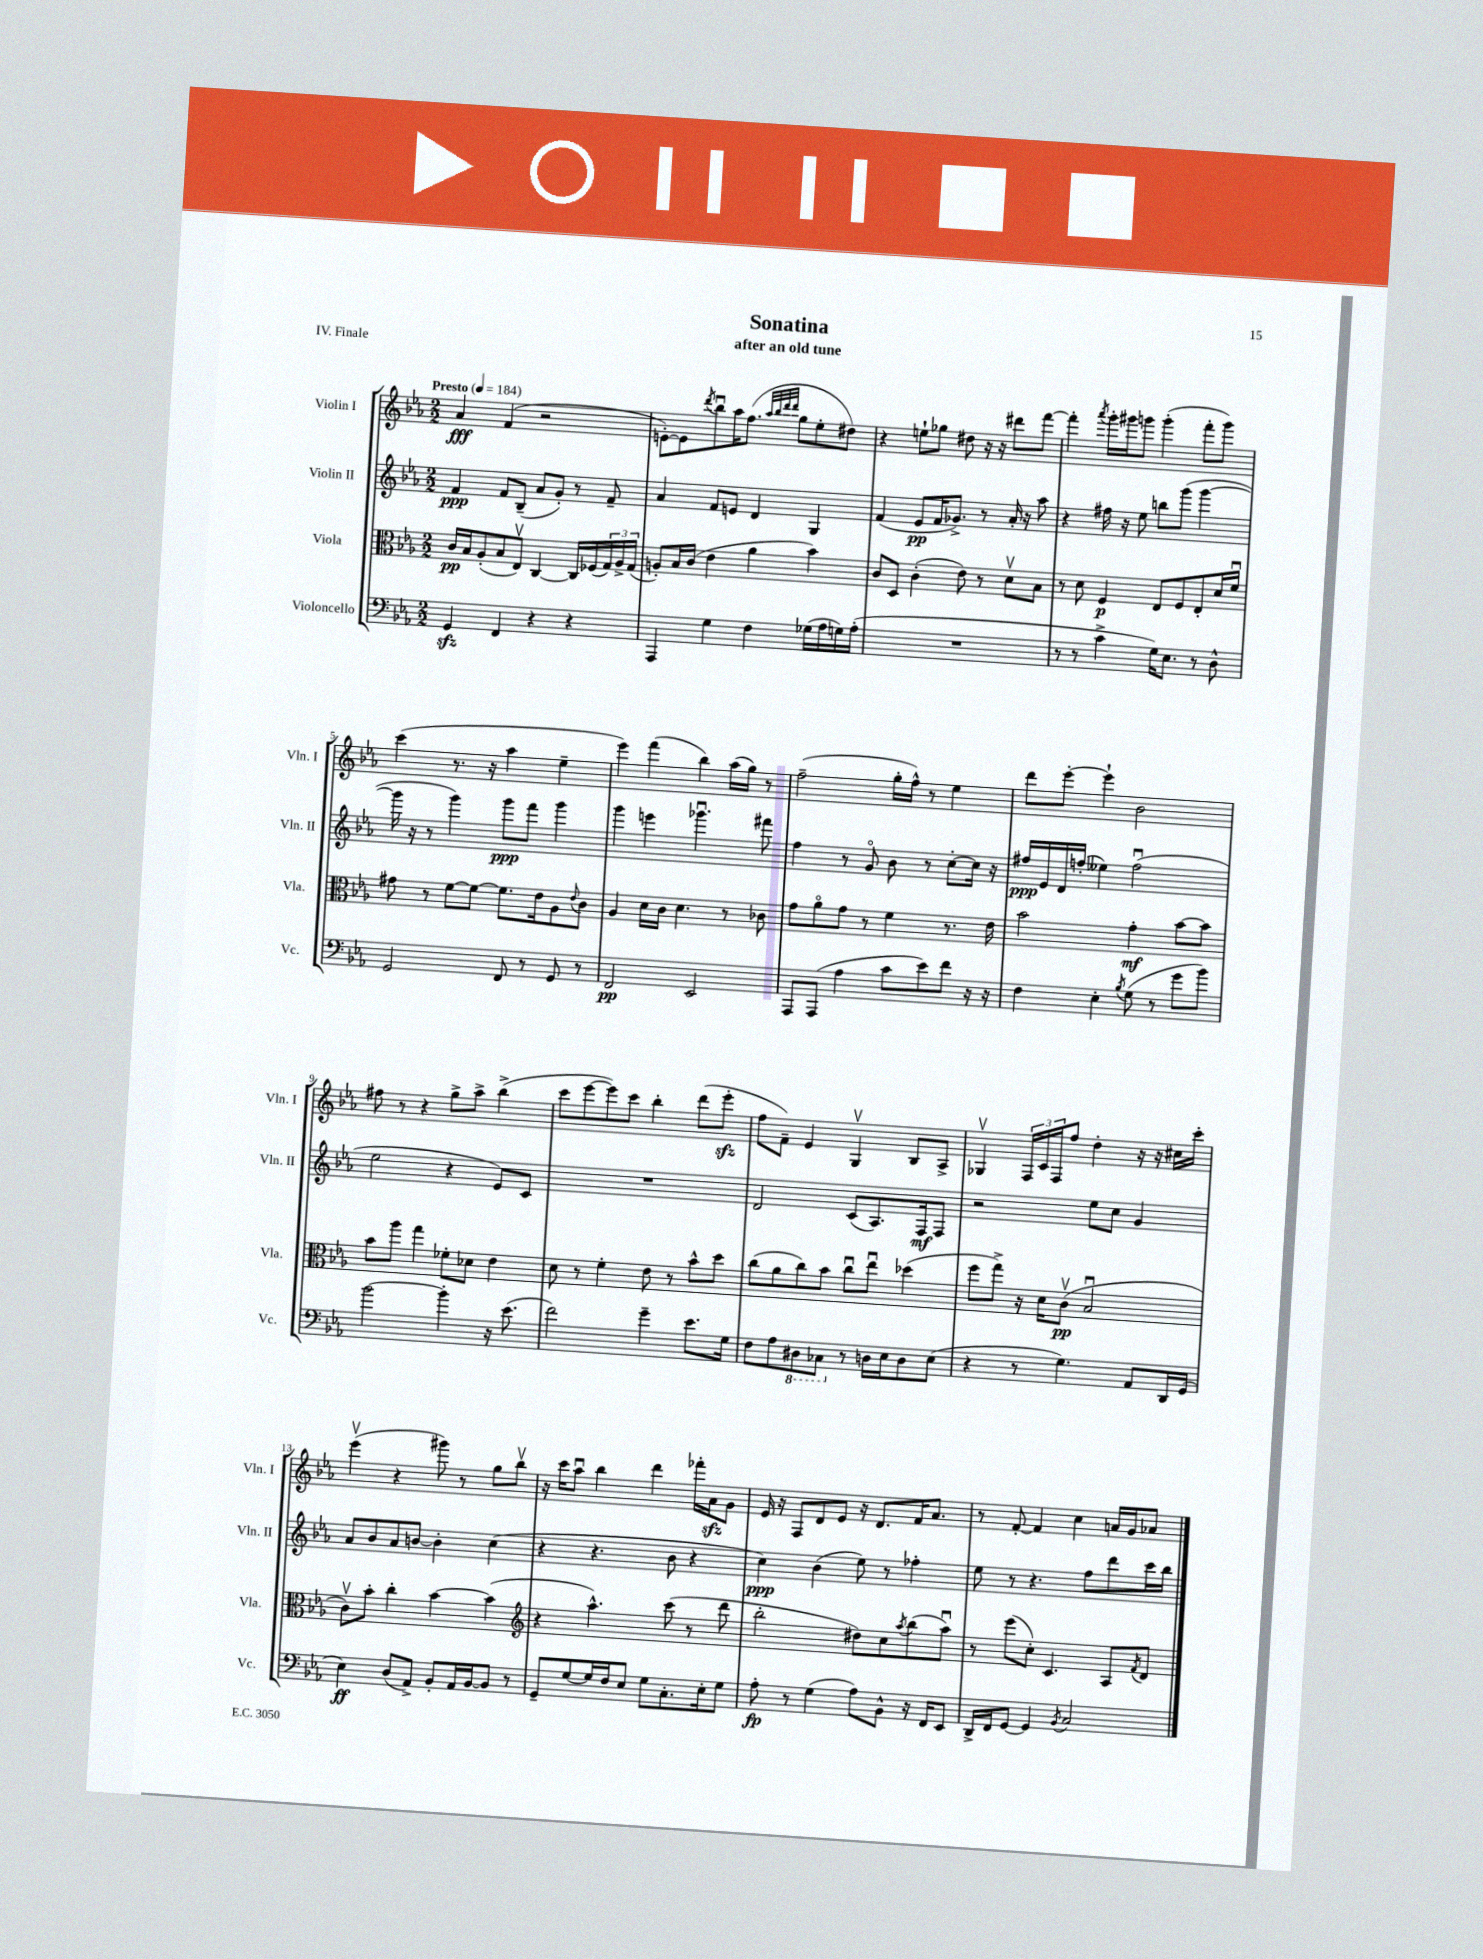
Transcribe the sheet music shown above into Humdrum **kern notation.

**kern	**kern	**kern	**kern
*staff4	*staff3	*staff2	*staff1
*clefF4	*clefC3	*clefG2	*clefG2
*k[b-e-a-]	*k[b-e-a-]	*k[b-e-a-]	*k[b-e-a-]
*M2/2	*M2/2	*M2/2	*M2/2
*MM184	*MM184	*MM184	*MM184
4GG	16c	4f	4a-
.	16B-	.	.
.	(8A-'	.	.
4FF	8B-	8f	(4f
.	8E-v)	(8B-~	.
4r	[4C	8a-	2r
.	.	8g')	.
4r	16C]	8r	.
.	(16F-	.	.
.	24G)	8f~	.
.	24A-^	.	.
.	(24G	.	.
=	=	=	=
4AAA-	8A')	4a-	[8e')
.	16B-	.	8e]
.	(16c	.	.
.	.	.	8qddd
4G	4e-	8f	8bb-u
.	.	8e	16aa-
.	.	.	(8.ff
4F	4a-	4d	.
.	.	.	32qqaa-
.	.	.	32qqbb-
.	.	.	32qqddd
.	.	.	32qqddd
.	.	.	8gg
(16G-	4b-)	4G	8ee-'
16A-	.	.	.
16G)	.	.	8dd#)
(16A-'	.	.	.
=	=	=	=
1r	8c	(4f	4r
.	8D	.	.
.	(4c'	8e-	8ee`
.	.	16f	8gg-
.	.	8.g-^)	.
.	8e-)	.	8dd#
.	8r	8r	16r
.	.	.	16r
.	8dv	16a-'	8ddd#
.	.	16r	.
.	8B-	8aa-	[8fff
=	=	=	=
8r	8r	4r	4fff']
8r	8d	.	.
.	.	.	8qaaa-
4c^	4F	16ff#	16ggg'
.	.	16r	16ggg#
.	.	8ee-	8ggg
16G)	8E-	8bb	(4ggg'
8.E-	.	.	.
.	8F	(8ggg	.
8r	8E-'	[4ggg	8fff'
8D^^	16d	.	8ggg)
.	16fu	.	.
=	=	=	=
2GG	8g#	16ggg]	(4ccc
.	.	16r	.
.	8r	8r	.
.	[8f	4ggg)	8.r
.	8f_	.	.
.	.	.	16r
8FF	8.f]	8ggg	4aa-
8r	.	8fff	.
.	16e-	.	.
8GG	8A-	4ggg	4ee-~
.	8qqe-	.	.
8r	8c	.	.
=	=	=	=
2FF	4A-	4ggg	4eee-)
.	16d	4eee	(4fff
.	16c	.	.
.	4.d	.	.
2EE-	.	4.ggg-u	4bb-)
.	8r	.	(16aa-
.	.	.	16gg)
.	8c-	8fff#	8r
=	=	=	=
8AAA-	8g	4ff	(2ff~
(8AAA-	8a-o	.	.
4A-	8g	8r	.
.	8r	8go	.
8c	4f	8b-	16gg'
.	.	.	16ff^^)
8e-)	.	8r	8r
8f	8.r	[8cc'	4ee-
16r	.	16cc]	.
16r	16e-	16r	.
=	=	=	=
4F	2b-	16ff#	8ddd
.	.	16e-	.
.	.	16d	[8eee-'
.	.	(16ff'	.
4E-'	.	4ee--)	4eee-`]
8qB-	.	.	.
(8G	4g'	(2ffu	2b-
8r	.	.	.
8g	[8b-	.	.
8b-)	8b-]	.	.
=	=	=	=
[2b-	8b-	2ee-	8ff#
.	8aa-	.	8r
.	4gg	.	4r
4b-']	8f-'	4r	8gg^
.	8d-	.	8aa-^
16r	4e-	8e-)	(4bb-^
(8.e-	.	.	.
.	.	8c	.
=	=	=	=
2f)	8d	1r	8ccc
.	8r	.	[8eee-
.	4f'	.	8eee-])
.	.	.	8ccc
4g~	8e-	.	4bb-'
.	8r	.	.
8.e-	8b-^^	.	(8ddd
.	8dd	.	8eee-'
16G	.	.	.
=	=	=	=
8F	(8cc	2d	8ff
8A-	8a-	.	8f~)
8DD#	8cc)	.	4e-
8CC-	8b-	.	.
8r	8ccu	(8c	4Gv
16D	8ee-u	8.A-)	.
16E-	.	.	.
8D	(4dd-	.	8B-
.	.	16F	.
(8E-	.	8F	8A-^
=	=	=	=
4r	8ff	2r	4G-v
.	8gg^)	.	.
8r	16r	.	24F
.	.	.	24c
.	16d	.	.
.	.	.	24F
4.G)	(8cv	.	8ff
.	2B-u	8ee-	4dd'
.	.	8cc	.
8AA-	.	4g	16r
.	.	.	16r
16DD	.	.	16cc#
(16GG	.	.	16ccc'
=	=	=	=
4E-)	8cv)	8a-	(4eee-v
.	8b-'	8b-	.
(8D	4cc'	8a-	4r
8AA-^)	.	[8b	.
8BB-'	[4b-	4b']	8ggg#)
16AA-	.	.	8r
[16BB-	.	.	.
8BB-]	(4b-]	(4cc	8gg
8r	.	.	8bb-v
=	=	=	=
*	*clefG2	*	*
8GG~	4r	4r	16r
.	.	.	16ccc
[8G	.	.	8aa-u
16G]	4.aa-^^)	4.r	4bb-
16F	.	.	.
8E-	.	.	.
8G	.	.	4ddd
8.C'	(8ccc	8b-	.
.	8r	4r	16fff-'
16E-'	.	.	16a-
8G	8ddd	.	8g
=	=	=	=
8A-'	2bb-'	4cc)	16e-
.	.	.	16r
8r	.	.	8F
(4G	.	(4b-	8d
.	.	.	8e-
8A-)	8dd#)	8ee-)	16r
.	.	.	8.d
8BB-^^	8cc	8r	.
.	8qaa-	.	.
16r	(8bb-	4ff-'	16f
16FF	.	.	8.a-
8EE-	8aa-u)	.	.
=	=	=	=
16DD^	8r	8ee-	8r
16FF	.	.	.
[8GG	(8eee-	8r	[8f'
4GG]	8cc')	4.r	4f]
.	4.c	.	.
8qBB-	.	.	.
2C	.	.	4cc
.	.	8ff	.
.	8A-	8ddd	16a
.	.	.	16g
.	8qf	.	.
.	8d	16ccc	8a-
.	.	16bb-	.
==	==	==	==
*-	*-	*-	*-
